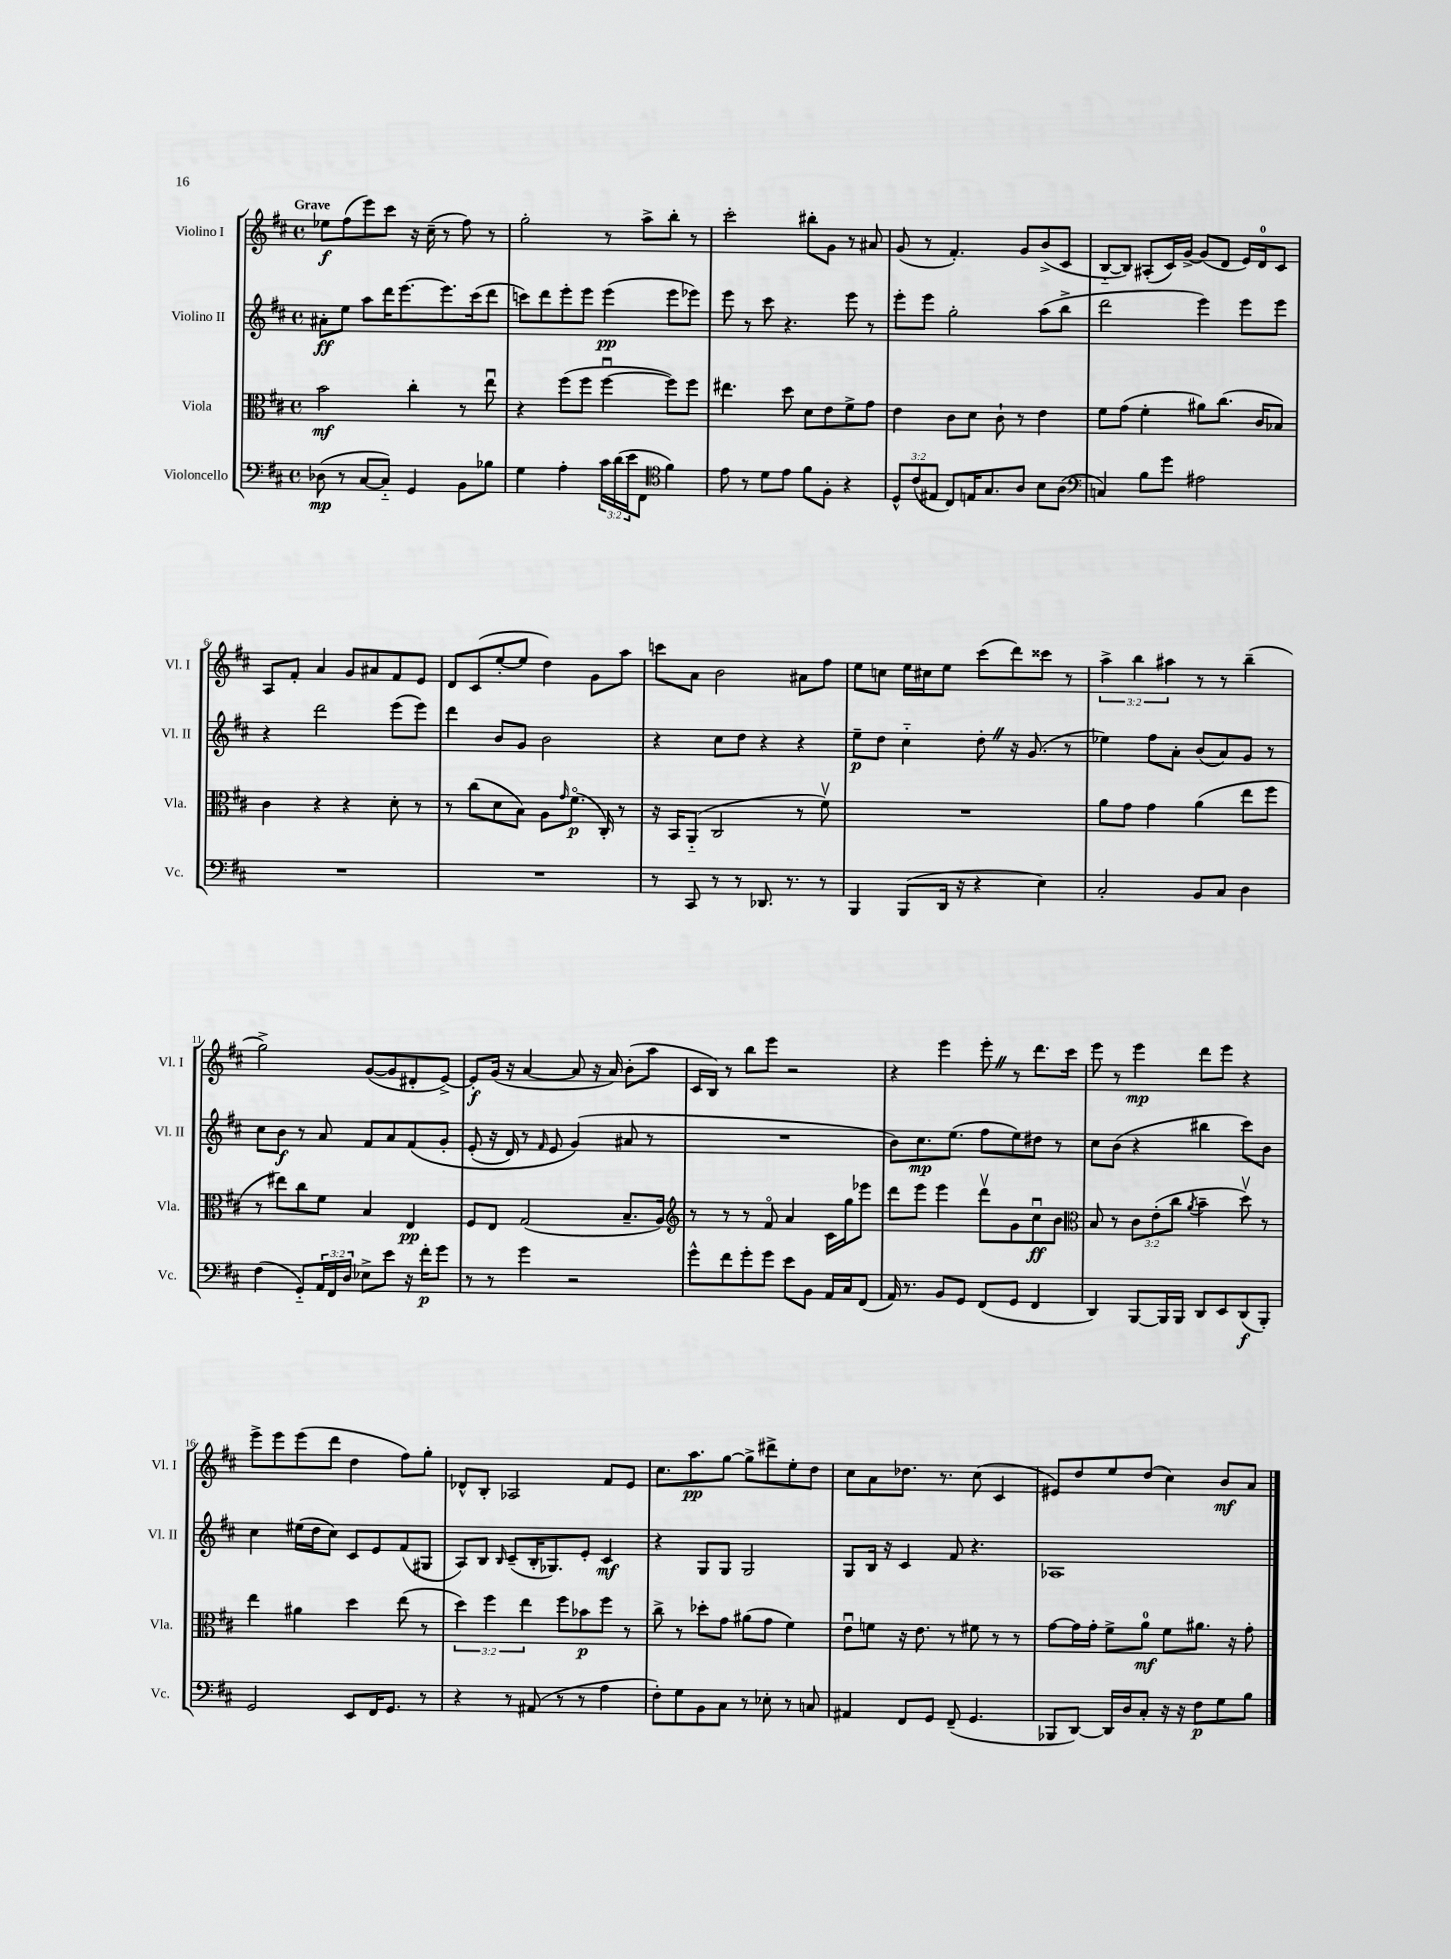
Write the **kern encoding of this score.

**kern	**kern	**kern	**kern
*staff4	*staff3	*staff2	*staff1
*clefF4	*clefC3	*clefG2	*clefG2
*k[f#c#]	*k[f#c#]	*k[f#c#]	*k[f#c#]
*M4/4	*M4/4	*M4/4	*M4/4
*met(c)	*met(c)	*met(c)	*met(c)
(8D-	2b	8a#'	8ee-
8r	.	8ee	(8ff#
[8C#	.	8aa	8eee)
8C#'~])	.	16ddd	8ccc#
.	.	[8.eee	.
4GG	4cc#'	.	16r
.	.	.	(16cc#~
.	.	8.eee]	8r
8BB	8r	.	8ff#)
.	.	(16ccc#	.
8B-	8eeu	8ddd	8r
=	=	=	=
4G	4r	8ccc)	2gg'
.	.	8ddd	.
4A'	(8ff#	8eee'	.
.	8ff#	8eee	.
24c#	[4ff#u	(4eee	8r
(24d	.	.	.
24e	.	.	.
8FF#	.	.	8aa^
*clefC4	*	*	*
4f#)	8ff#])	8eee	8bb'
.	8ff#	8eee-)	8r
=	=	=	=
8e	4.ee#	8eee	2ccc#'
8r	.	8r	.
8d	.	8ccc#	.
8e	8dd	4.r	.
8f#	8d	.	8bb#'
8F#'	8e	.	8g
4r	8f#^	8eee	8r
.	8g	8r	8a#
=	=	=	=
12D^^	4e	8eee'	(8g
(12c#	.	.	.
.	.	8eee	8r
12E#	.	.	.
8C#)	8c#	2gg'	4.f#')
16E	8d	.	.
8.G	.	.	.
.	8c#`	.	.
8A	8r	.	8g
8B	4e	(8aa	(8b^
(8A	.	8bb^	8c#
=	=	=	=
*clefF4	*	*	*
4C)	8f#	2ddd	[8B'~
.	(8g	.	8B])
8B	4f#'	.	(8A#'
8g	.	.	16c#)
.	.	.	[16g^
2A#	8a#)	4eee)	(8g]
.	(8.cc#	.	8d
.	.	8eee	16e)
.	16c#	.	16d
.	8B-)	8eee	8c#
=	=	=	=
1r	4c#	4r	8A
.	.	.	8f#'
.	4r	2ddd	4a
.	4r	.	8g
.	.	.	8a#
.	8d'	(8eee	8f#
.	8r	8eee)	8e
=	=	=	=
1r	8r	4ddd	8d
.	(8cc#	.	(8c#
.	8d	8b	[8ee'
.	8B)	8g	8ee]
.	8A	2b	4dd)
.	16qqg	.	.
.	(8.f#o	.	.
.	.	.	8g
.	16C#')	.	.
.	8r	.	8aa
=	=	=	=
8r	16r	4r	8ccc
.	16BB	.	.
8CC#	(8AA'~	.	8a
8r	2C#	8cc#	2b
8r	.	8dd	.
8.DD-	.	4r	.
8.r	.	.	.
.	8r	4r	8a#
8r	8f#v)	.	8ff#
=	=	=	=
4BBB	1r	8ee~	8ee
.	.	8dd	8cc
(8BBB	.	4cc#'~	16ee
.	.	.	16cc#
16DD	.	.	8ee
16r	.	.	.
4r	.	8dd'	(8ccc#
.	.	16r	8ddd)
.	.	(8.g	.
4E)	.	.	8ccc##
.	.	8r	8r
=	=	=	=
2C#'	8a	4ee-)	6aa^
.	8g	.	.
.	.	.	6bb
.	4g	8ff#	.
.	.	.	6aa#
.	.	8a'	.
8BB	(4a	(8b	8r
8C#	.	8a)	8r
4D	8ee	8g	(4bb~
.	8ff#	8r	.
=	=	=	=
(4F#	8r	8cc#	2gg^)
.	8ee#)	8b	.
8GG'~)	8cc#	8r	.
24AA	8f#	8a	.
24FF#	.	.	.
24D	.	.	.
8E-^	4B	8f#	([8g
8e	.	8a	8g]
16r	4E	&(8f#	8d#'
16f#'	.	.	.
8g	.	8g'	[8e^)
=	=	=	=
8r	8F#	(8e'	8e']
8r	8E	16r	(16g
.	.	16d)	16r
4g	(2G	8r	[4a
.	.	16qqf#	.
.	.	8e	.
2r	.	(4g&)	8a]
.	.	.	16r
.	.	.	16a)
.	8.B~	8a#	(8b'
.	.	8r	8aa
.	16A)	.	.
=	=	=	=
*	*clefG2	*	*
8g^^	8r	1r	16c#
.	.	.	16B)
8f#	8r	.	8r
8g'	8r	.	8bb
8g	8f#o	.	8eee
8e	4a	.	2r
8BB	.	.	.
16AA	16c#	.	.
16C#	16gg	.	.
(8FF#	8eee-	.	.
=	=	=	=
16AA)	8ddd	8b)	4r
8.r	.	.	.
.	8eee	8.cc#	.
8BB	4eee	.	4eee
.	.	(8.ee	.
8GG	.	.	.
(8FF#	8dddv	8ff#	8eee'
8GG	8g	8ee)	8r
4FF#	8cc#u	8dd#	8.ddd
.	8b	8r	.
.	.	.	16ccc#
=	=	=	=
*	*clefC3	*	*
4DD)	8B	8cc#	8eee
.	8r	(8b	8r
[8BBB	12c#	4r	4eee
.	(12e'	.	.
16BBB]	.	.	.
.	12cc#	.	.
16BBB	.	.	.
.	8qa	.	.
8DD	4b~	4bb#	8ddd
8EE	.	.	8eee
(8DD	8ddv)	8ccc#)	4r
8BBB')	8r	8b	.
=	=	=	=
2GG	4ee	4cc#	8eee^
.	.	.	8eee
.	4a#	(16ee#	(8eee
.	.	16dd	.
.	.	8cc#)	8ddd
8EE	4dd	8c#	4dd
16FF#	.	8e	.
8.GG	.	.	.
.	(8ee	(8f#	8ff#)
8r	8r	8G#	8gg'
=	=	=	=
4r	6dd)	8A)	8d-^^
.	.	8B	8B'
.	6ff#	.	.
.	.	16qqB	.
8r	.	(8c#~	2A-
.	6ee	.	.
(8AA#	.	16B'	.
.	.	8.G-)	.
8r	8ff#	.	.
8r	8b-	8e'	.
4A	8ff#	4c#	8f#
.	8r	.	8e
=	=	=	=
8F#')	8cc#^	4r	8.cc#
8G	8r	.	.
.	.	.	8.aa
8BB	8dd-'	8G	.
8C#	8g	8G	[8gg
8r	(8a#	2G	8gg^]
8E-'	8g	.	8ddd#^
8r	4f#)	.	8ee'
8C	.	.	8dd
=	=	=	=
4AA#	8eu	8G	8cc#
.	8f	16B	8a
.	.	16r	.
8FF#	16r	4c#	8.dd-
.	8.e	.	.
8GG	.	.	.
.	.	.	8.r
(8FF#~	8r	8f#	.
4.GG	8f#	4.r	(8cc#
.	8r	.	4c#
.	8r	.	.
=	=	=	=
8BBB-	[8g	1A-	8e#)
[8DD)	16g]	.	8dd
.	16g'	.	.
16DD]	8f#^	.	8ee
16D	.	.	.
8C#'	8a	.	(8dd
16r	8f#	.	4cc#)
16r	.	.	.
8F#	8.a#	.	.
8G	.	.	8b
.	16r	.	.
8B	8g'	.	8a
==	==	==	==
*-	*-	*-	*-
